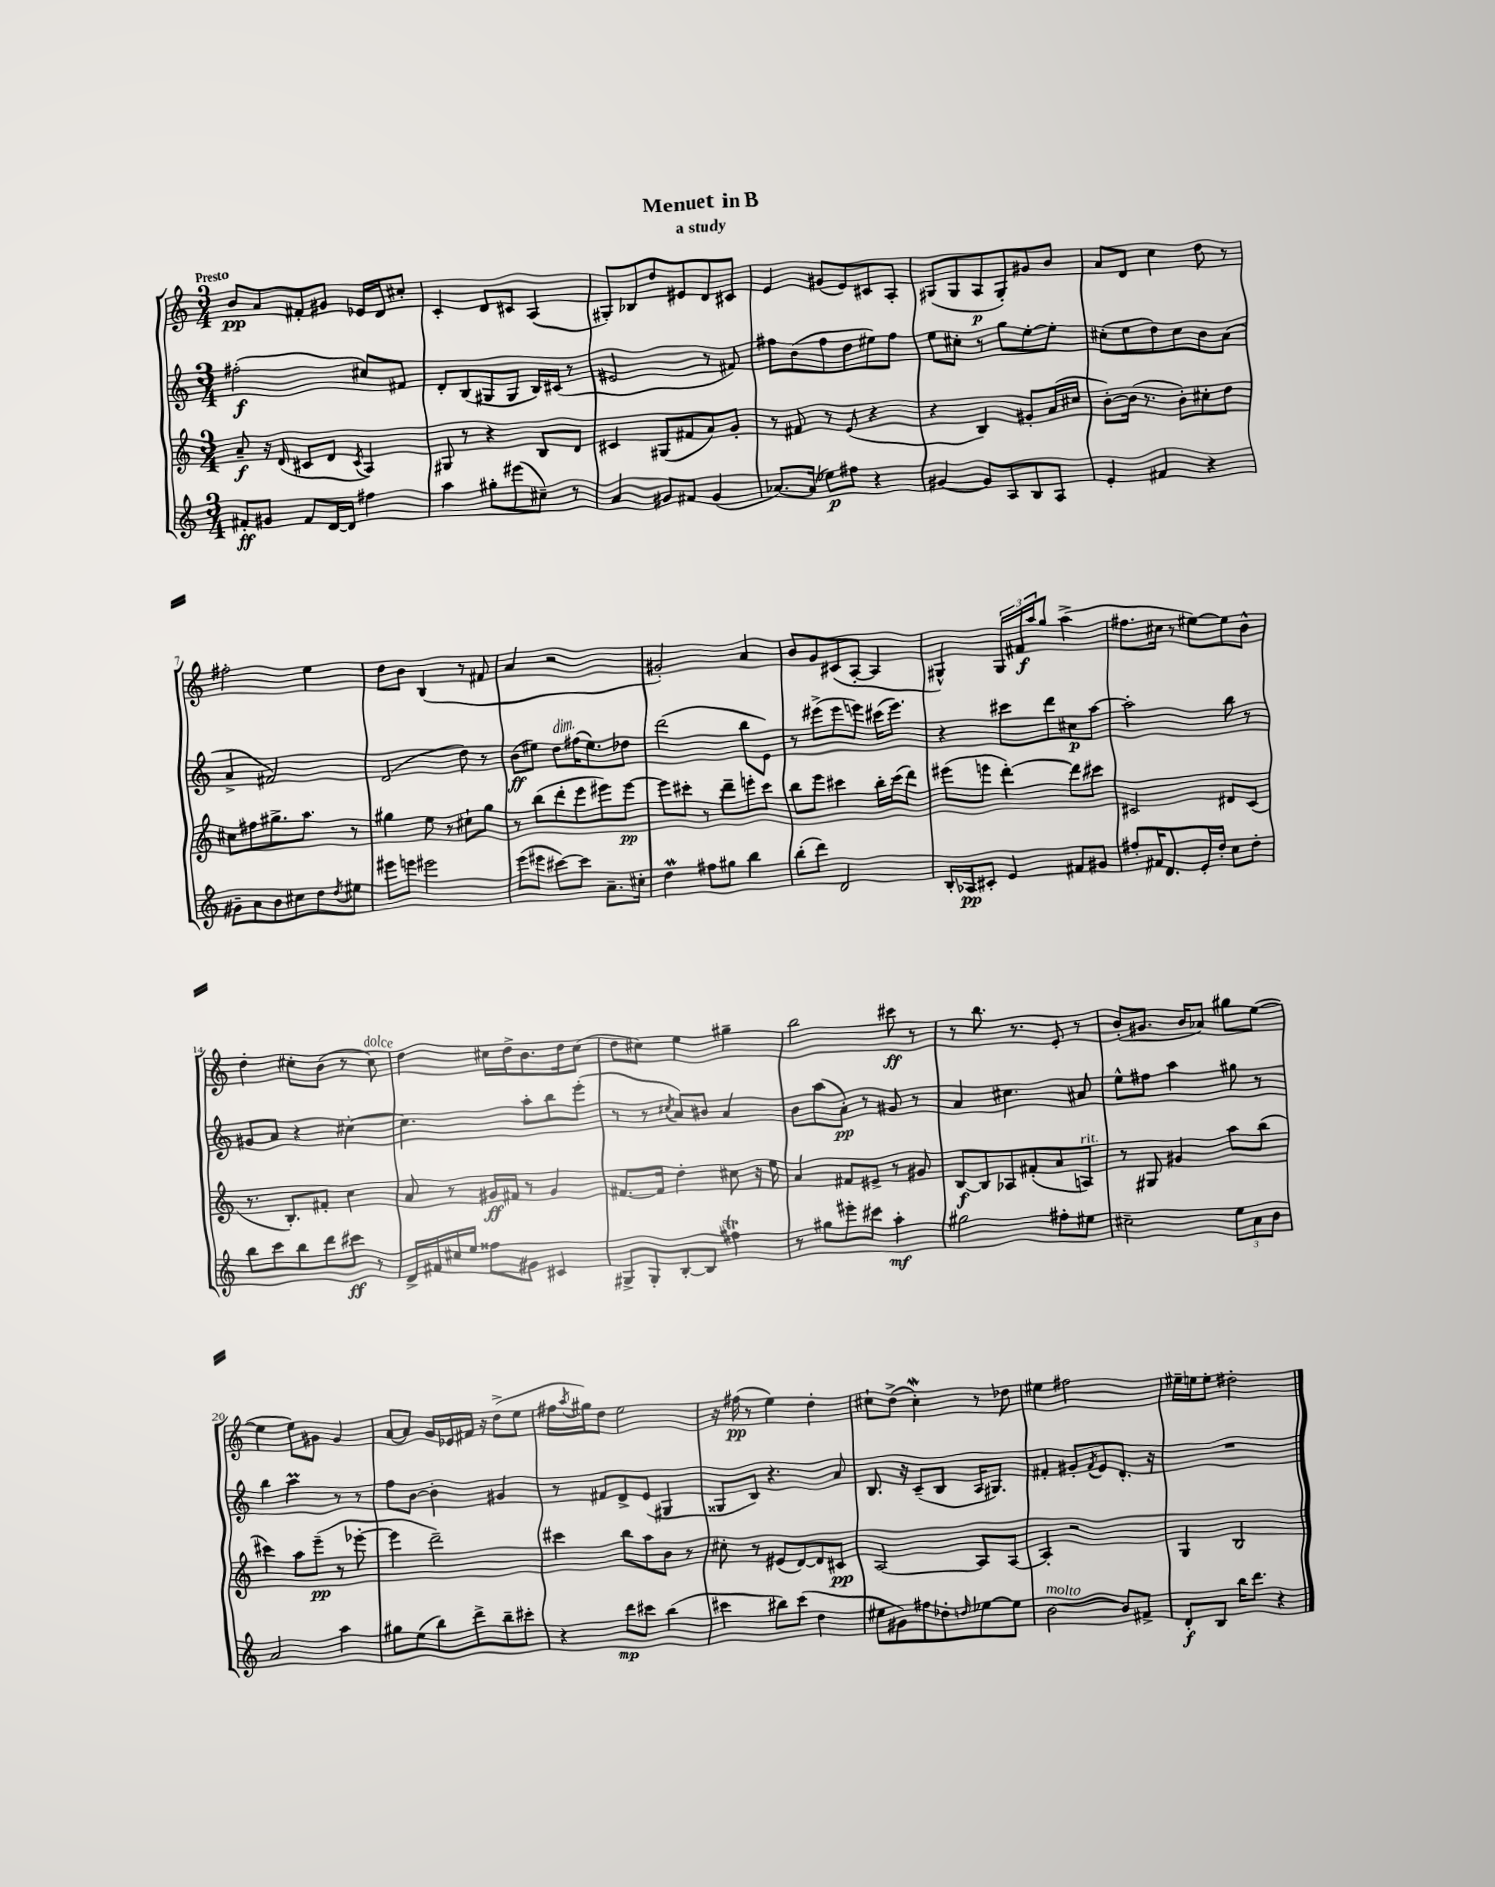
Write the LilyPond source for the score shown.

\header { title = "Menuet in B" subtitle = "a study" }
<<
\new StaffGroup <<
\new Staff = "s0" {
    \clef treble \key c \major \numericTimeSignature \time 3/4 \tempo "Presto"
    b'8\pp a'8 fis'8-. gis'8 ees'16 d'16 cis''8-. |
    c'4-. d'8 cis'8 a4( |
    gis8-.) bes8 d''8 eis'8 d'8 cis'8 |
    e'4 gis'8( e'8) cis'8 a8-. |
    gis8( gis8 a8\p gis8-.) gis'8 b'8 |
    a'8 d'8 c''4 d''8 r8 |
    fis''2-. e''4 |
    d''8 b'8 b4( r8 fis'8 |
    a'4 r2 |
    gis'2-.) a'4 |
    b'8 g'8 cis'8( a8~-. a4 |
    gis4-^) \tuplet 3/2 { gis16 fis'16\f a''16 } g''8 a''4->( |
    fis''8. cis''16 r8 eis''8~) eis''8 b'8-^ |
    d''4-. cis''8-. b'8( r8 cis''8^\markup { \italic "dolce" }) |
    d''4 cis''16 d''16-> b'8. d''16 cis''8( |
    d''8 cis''8) e''4 gis''4-- |
    b''2 cis'''8\ff r8 |
    r8 b''8. r8. e'8-. r8 |
    b'8-.( gis'8. b'16 aes'8) gis''8 e''8~( |
    e''4 e''8) gis'8 gis'4 |
    a'8~ a'8 g'16 ees'16 fis'16 r16 d''8->( e''8 |
    fis''16 \acciaccatura { a''8 } gis''16) d''8 e''2 |
    r16 fis''16\pp( r8 e''4) d''4-. |
    cis''8-! d''8->( cis''4-.\mordent) r8 des''8 |
    eis''4 fis''2 |
    eis''16-- e''16 e''8-. dis''2-. \bar "|." |
}
\new Staff = "s1" {
    \clef treble \key c \major \numericTimeSignature \time 3/4
    fis''2-.\f( cis''8) fis'8 |
    d'8-. b8( gis8 gis8 b16) cis'16( r8 |
    eis'2 r8 fis'8) |
    fis''8 b'8( fis''8 d''8 eis''8) fis''8 |
    e''8 cis''8-. r8 g''8 e''8~-. e''8-. |
    cis''8-.( e''8 d''8) cis''8 b'8 a'8( |
    a'4-> fis'2) |
    d'2( d''8) r8 |
    b'8\ff( eis''8) d''8^\markup { \italic "dim." } fis''16( eis''8.) des''8 |
    d'''2( b''8 e'8) |
    r8 eis'''8->( eis'''8 e'''8) cis'''16( e'''8.) |
    r4 cis'''8 d'''8 cis''8\p a''8~ |
    a''2-. b''8 r8 |
    gis'8 a'8 r4 cis''4~-. |
    cis''4. a''8-. b''8 e'''8-.( |
    r8 r8 \acciaccatura { cis''8 } a'8) bis'8 a'4 |
    b'8 a''8( a'8-.\pp) r8 gis'8 r8 |
    a'4 cis''4. ais'8 |
    e''8-^ fis''8 a''4 gis''8 r8 |
    b''4 a''4\prall r8 r8 |
    f''8 b'8~ b'4-. gis'4 |
    r8 fis'8 d'8-> e'8( gis4 |
    gisis8 b8) r4. a'8 |
    b8. r16 c'8--( b8 a16 gis8.) |
    fis'4-. gis'8-. \acciaccatura { fis'8 } e'8 d'8.-. r16 |
    R2. \bar "|." |
}
\new Staff = "s2" {
    \clef treble \key c \major \numericTimeSignature \time 3/4
    a'8--\f r16 d'16( cis'8 d'8 \acciaccatura { cis'8 } a4) |
    gis8 r8 r4 b8 d'8 |
    cis'4 gis8( fis'8 a'8) g'8-. |
    r8 fis'8 r8 e'8( r4 |
    r4 b4) gis'8-. a'16( cis''16 |
    b'8~-.) b'16( r8. b'8-.) cis''8-. d''8 |
    cis''8 fis''8 gis''8.-> a''8. r8 |
    gis''4 e''8 r8 cis''8-! gis''8 |
    r8 b''8( d'''8-. e'''8 eis'''8) eis'''8~\pp |
    eis'''8 cis'''8-. r8 d'''8-- e'''8-. cis'''8 |
    b''8 e'''8 cis'''4 b''16-. cis'''16( d'''8) |
    eis'''8( e'''8 d'''4~-.) d'''8 cis'''8 |
    cis'2 dis'8 cis'8( |
    r8. b8.-.) fis'8-. c''4 |
    a'8 r8 gis'16\ff fis'16 r8 gis'4 |
    fis'8.~ fis'16 d''4-. cis''8 r16 e''16 |
    a'4 fis'8 eis'8-> r8 gis'8 |
    b8~\f b8 aes8 fis'8-.( a'8 a8^\markup { \italic "rit." }) |
    r8 gis8 gis'4 a''8 b''8( |
    cis'''4) a''8 e'''8--\pp( r8 ees'''8~-. |
    ees'''4 d'''2--) |
    cis'''4 b''8 a''8 b'8 r8 |
    cis''8-. r8 eis'8( d'8~) d'8 cis'8\pp |
    a2~ a8 a8~ |
    a4-. r2 |
    g4 b2 \bar "|." |
}
\new Staff = "s3" {
    \clef treble \key c \major \numericTimeSignature \time 3/4
    fis'8-.\ff gis'8 fis'8 d'16~ d'16 fis''4 |
    a''4 gis''8-. eis'''8( cis''8--) r8 |
    a'4 gis'8 fis'8 gis'4( |
    aes'8.~) aes'16( ees''8\p) fis''8 r4 |
    gis'4~ gis'8 a8 b8 a8 |
    e'4-. fis'4 r4 |
    gis'8-- a'8 b'8 cis''8 d''8 \acciaccatura { d''8 } eis''8 |
    eis'''8 e'''8 eis'''2 |
    e'''8( eis'''8 cis'''8~) cis'''8 a'8.-- cis''16-. |
    d''4\mordent fis''8 gis''8 b''4 |
    b''8-.( d'''8) d'2 |
    b16-. aes16\pp cis'8-. e'4 fis'8 gis'8 |
    fis''8-. fis'16 d'8. e'16-. d''16-. c''8 d''8-. |
    b''8 c'''8 b''8 d'''8 cis'''8\ff r8 |
    d'16-> fis'16 cis''16 e''16 fisis''8 gis'8 cis'4 |
    gis8-> gis8-. b8~-. b8 fis''4\trill |
    r8 gis''8 eis'''8-. cis'''8 a''4-.\mf |
    gis''2 fis''8-. eis''8 |
    cis''2-- \tuplet 3/2 { e''8 a'8 b'8 } |
    a'2 a''4 |
    gis''8 e''8( b''8) d'''8-> b''8-- cis'''8-. |
    r4 d'''8\mp cis'''8 b''4( |
    cis'''4 bis''8) cis'''8( d''4 |
    eis''8 gis'8) fis''8 des''8-. \grace { d''16 } ees''8~ ees''8 |
    b'2~^\markup { \italic "molto" } b'8 fis'8-> |
    d'8-.\f b8 b''16 d'''8. r4 \bar "|." |
}
>>
>>
